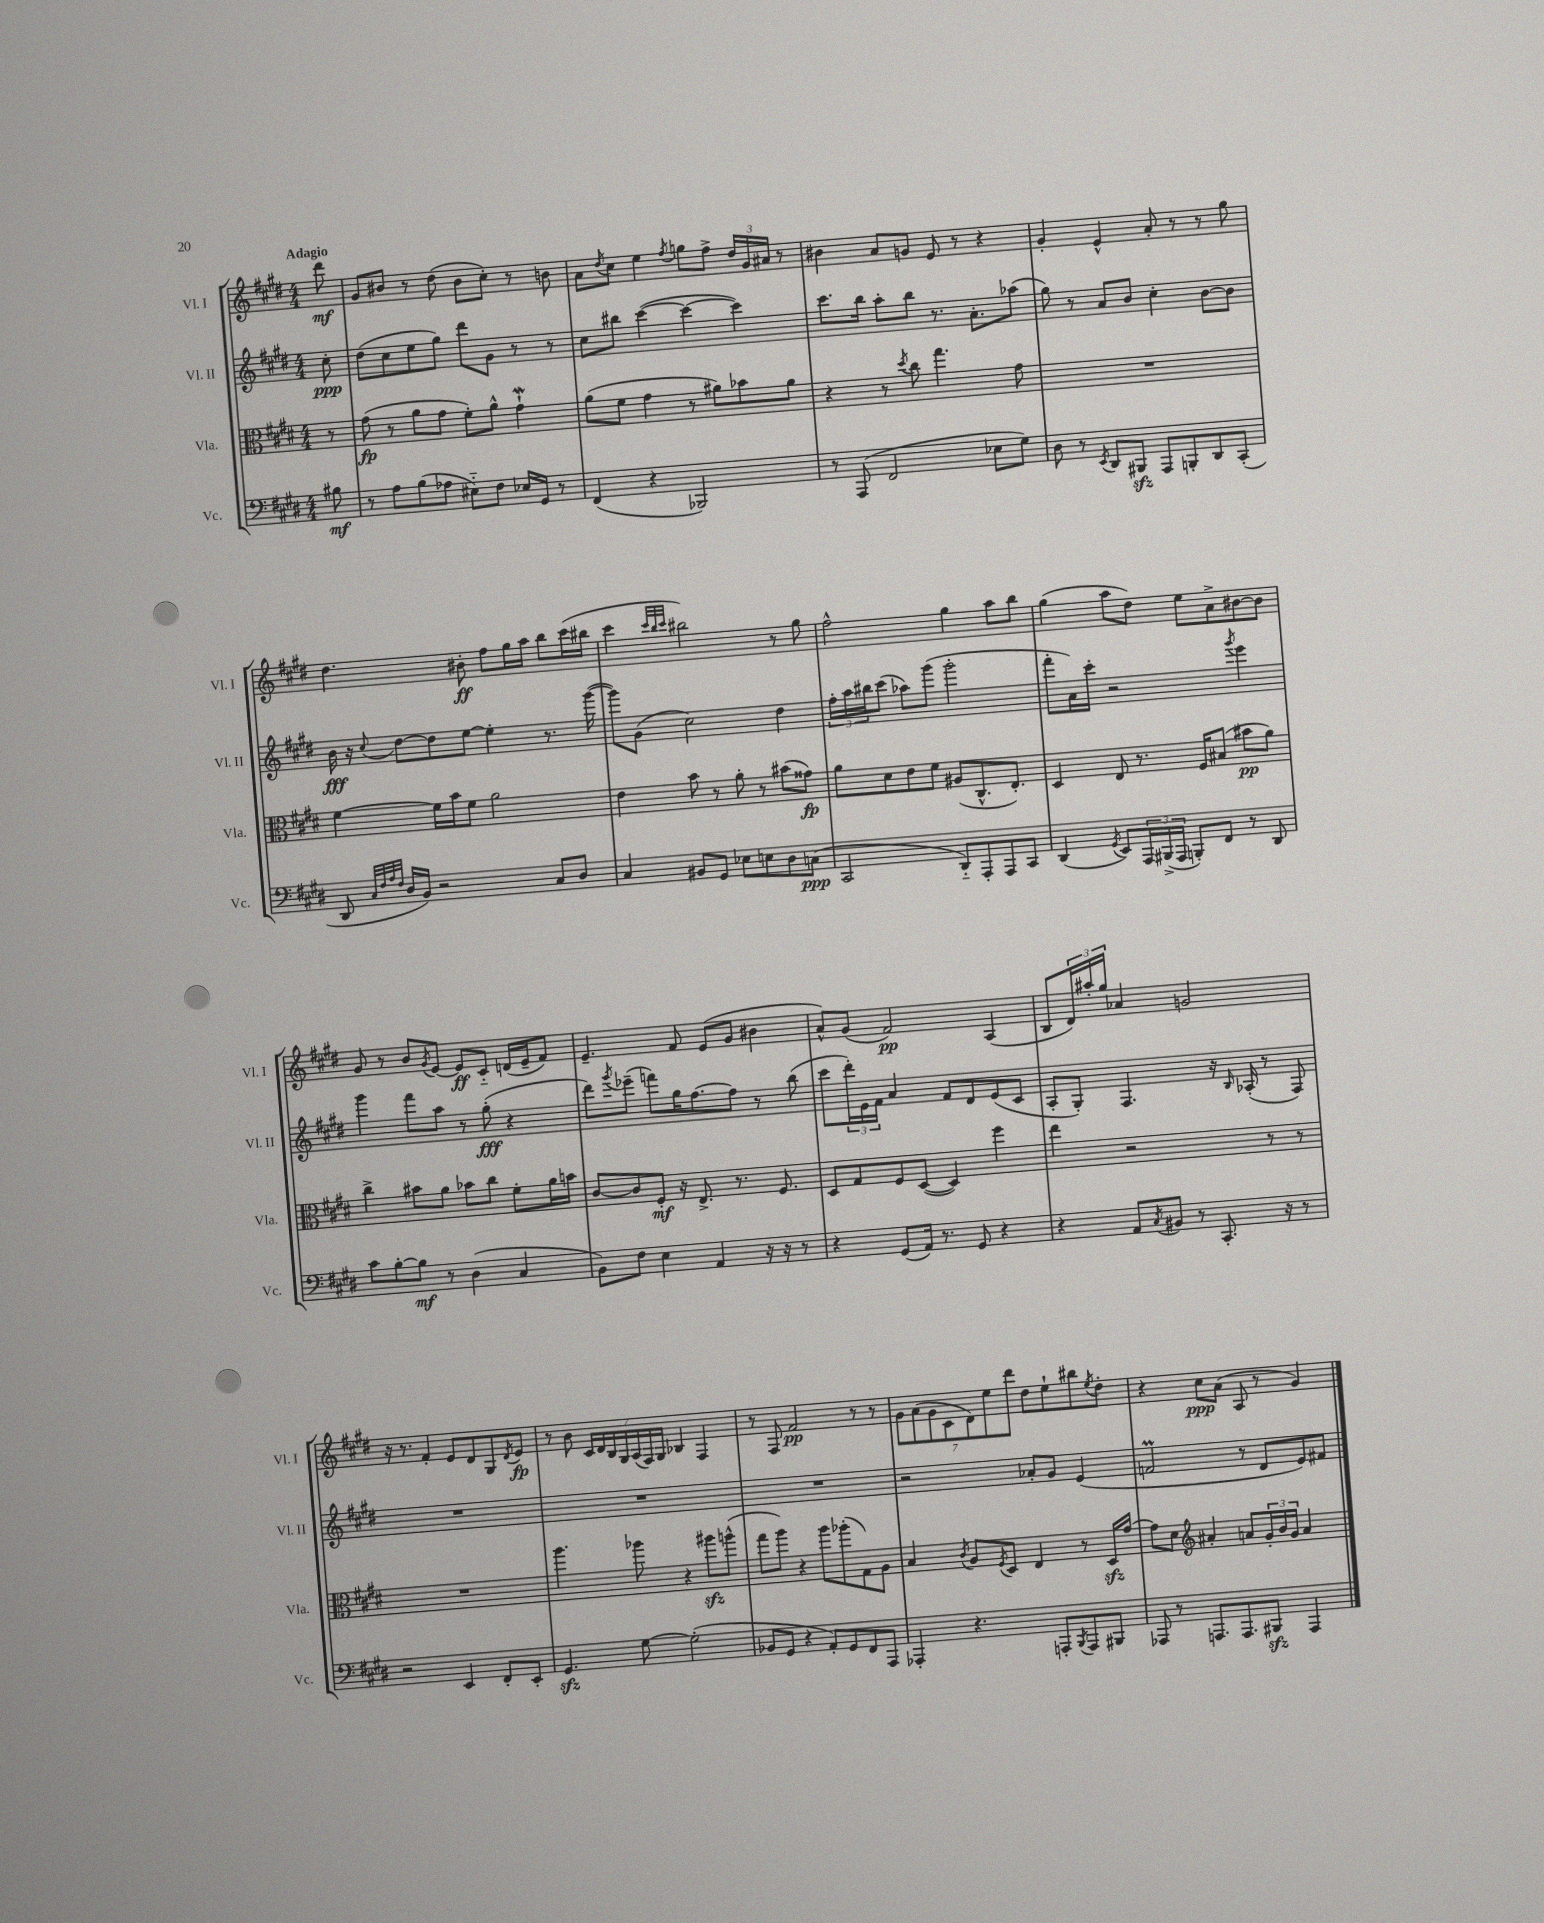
<<
\new StaffGroup <<
\new Staff = "s0" \with { instrumentName = "Vl. I" shortInstrumentName = "Vl. I" } {
    \clef treble \key e \major \numericTimeSignature \time 4/4 \partial 8 \tempo "Adagio"
    dis'''8\mf |
    gis'8 bis'8 r8 dis''8( bis'8 cis''8-.) r8 b'8 |
    a'8 \acciaccatura { dis''8 } cis''8 e''4 \acciaccatura { fis''8 } g''8 fis''8-> \tuplet 3/2 { dis''16 gis'16 ais'16 } r8 |
    bis'4 a'8 g'8 e'8 r8 r4 |
    gis'4-. e'4-^ a'8-. r8 r8 gis''8 |
    dis''4. bis'8-.\ff fis''8 gis''16 a''16 b''8 cis'''16( bis''16 |
    cis'''4 \grace { cis'''32 b''32 cis'''32 } bis''2) r8 gis''8 |
    fis''2-^ gis''4 a''8 b''8 |
    gis''4( a''8 dis''8) e''8 a'8-> bis'8~ bis'8 |
    gis'8 r8 b'8 \acciaccatura { gis'8 } e'8~ e'8\ff cis'8-_ d'16( e'16-- fis'8) |
    e'4.-- fis'8 e'8( gis'8 bis'4 |
    a'8-^) gis'8( fis'2\pp) a4( |
    b8 \tuplet 3/2 { dis'16) ais''16-. gis''16 } aes'4 g'2 |
    r16 r8. fis'4-. e'8 dis'8 gis8 \acciaccatura { dis'8 } e'8\fp |
    r8 b'8 \tuplet 7/4 { cis'16 dis'16 b16 gis16 a16( fis16) gis16 } bes4 fis4 |
    r8 fis8 fis'2\pp r8 r8 |
    \tuplet 7/4 { gis'8 a'8( gis'8 cis'8 dis'8) e''8 dis'''8 } dis''8 e''8-! bis''8 \acciaccatura { e''8 } dis''8-. |
    r4 cis''8\ppp a'8( a8 r8 gis'4) \bar "|." |
}
\new Staff = "s1" \with { instrumentName = "Vl. II" shortInstrumentName = "Vl. II" } {
    \clef treble \key e \major \numericTimeSignature \time 4/4 \partial 8
    cis''8-.\ppp |
    dis''8( cis''8 e''8 gis''8) dis'''8 gis'8 r8 r8 |
    cis''8 bis''8 cis'''4~( cis'''4~ cis'''4) |
    cis'''8. b''16 a''8-. b''8 r8. a'8.-. aes''8( |
    gis''8) r8 a'8 b'8 cis''4-. b'8~ b'8 |
    b'16\fff r16 \appoggiatura { cis''8 } dis''8~ dis''8 e''8~ e''4-. r8. gis'''16~( |
    gis'''8) gis'8( cis''2) dis''4 |
    \tuplet 3/2 { fis''16-. a''16 bis''16 } cis'''8( aes''8) gis'''8( gis'''2-. |
    fis'''8-. a'16) cis'''16-. r2 \acciaccatura { gis'''8 } e'''4 |
    gis'''4 fis'''8 a''8 r8 gis''8-.\fff( r4 |
    dis'''8) \acciaccatura { gis'''8 } ees'''8--( f'''8) gis''16 fis''8.~ fis''8 r8 b''8( |
    cis'''8 \tuplet 3/2 { dis'''16-.) e'16 fis'16 } a'4 fis'8 dis'8 e'8( cis'8 |
    a8-. gis8-.) fis4. r16 \grace { b16 } aes16-.( r8 fis8) |
    R1 |
    R1 |
    R1 |
    r2 aes'8-. gis'8 e'4( |
    f'2\prall r8 dis'8 e'8) fis'8 \bar "|." |
}
\new Staff = "s2" \with { instrumentName = "Vla." shortInstrumentName = "Vla." } {
    \clef alto \key e \major \numericTimeSignature \time 4/4 \partial 8
    r8 |
    gis'8\fp( r8 a'8 gis'8 fis'8-.) a'8-^ gis'4-!\mordent |
    a'8( fis'8 gis'4 r8 ais'8) bes'8 ais'8 |
    r4 r8 \acciaccatura { dis''8 } cis''8 gis''4. gis'8 |
    R1 |
    fis'4~ fis'16 b'16 fis'8 a'2 |
    e'4 b'8 r8 a'8-. r8 bis'8( gisis'8\fp) |
    a'8 dis'8 e'8 fis'8 ais8( cis8.-^ e8.-.) |
    dis4 e8 r8. fis16 bis8( bis'8\pp a'8) |
    cis''4-> bis'8 a'8 bes'8 cis''8 fis'8-. a'16 b'16 |
    cis'8~ cis'8 fis8-.\mf r16 e8.-> r8. fis8. |
    dis8 gis8 fis8 dis8~( dis4) fis''4 |
    e''4 r2 r8 r8 |
    R1 |
    a''4. aes''8 r4 ais''8\sfz a''8-^( |
    gis''8 a''8) r4 a''8 aes''8-.( gis8) a8 |
    b4 \acciaccatura { cis'8 } a8 \acciaccatura { fis8 } dis8 e4 r8 dis16\sfz gis'16~ |
    gis'8 dis'8 \clef treble ais'4-. a'8 \tuplet 3/2 { gis'16-. b'16 gis'16 } a'4 \bar "|." |
}
\new Staff = "s3" \with { instrumentName = "Vc." shortInstrumentName = "Vc." } {
    \clef bass \key e \major \numericTimeSignature \time 4/4 \partial 8
    bis8\mf |
    r8 a8 b8( aes8 eis8-_) fis8 ees16 gis,16 r8 |
    fis,4( r4 bes,,2) |
    r8 a,,8( fis,2 ees8 gis8) |
    dis8 r8 \acciaccatura { e,8 } dis,8 bis,,8\sfz a,,8 b,,8-. dis,8 cis,8-.( |
    dis,8 \grace { cis32 fis32 a32 fis32 } dis16 b,16) r2 cis8 dis8 |
    cis4 bis,8 gis,8 ees8 e8 dis8 c8\ppp( |
    cis,2 dis,8-_) a,,8-. a,,8 cis,8 |
    dis,4( \acciaccatura { gis,8 } e,8) \tuplet 3/2 { a,,16 bis,,16->( a,,16 } b,,8-.) fis,8 r8 dis,8 |
    cis'8 b8~-. b8\mf r8 dis4( cis4 |
    b,8) fis8 e4 a,4 r16 r16 r8 |
    r4 gis,8( a,16) r8. gis,8 r4 |
    r4 a,8 \acciaccatura { cis8 } bis,8 r8 cis,8.-. r16 r8 |
    r2 e,4 fis,8-. e,8-. |
    gis,4.\sfz gis8~ gis2-.( |
    bes,8 gis,8 r4 a,8-.) gis,8 fis,8 a,,8 |
    aes,,4-. r4. a,,8-. \acciaccatura { b,,8 } a,,8 bis,,8 |
    aes,,8 r8 a,,8. a,,8. bis,,8\sfz a,,4 \bar "|." |
}
>>
>>
\layout { \context { \Score \remove "Bar_number_engraver" } }
